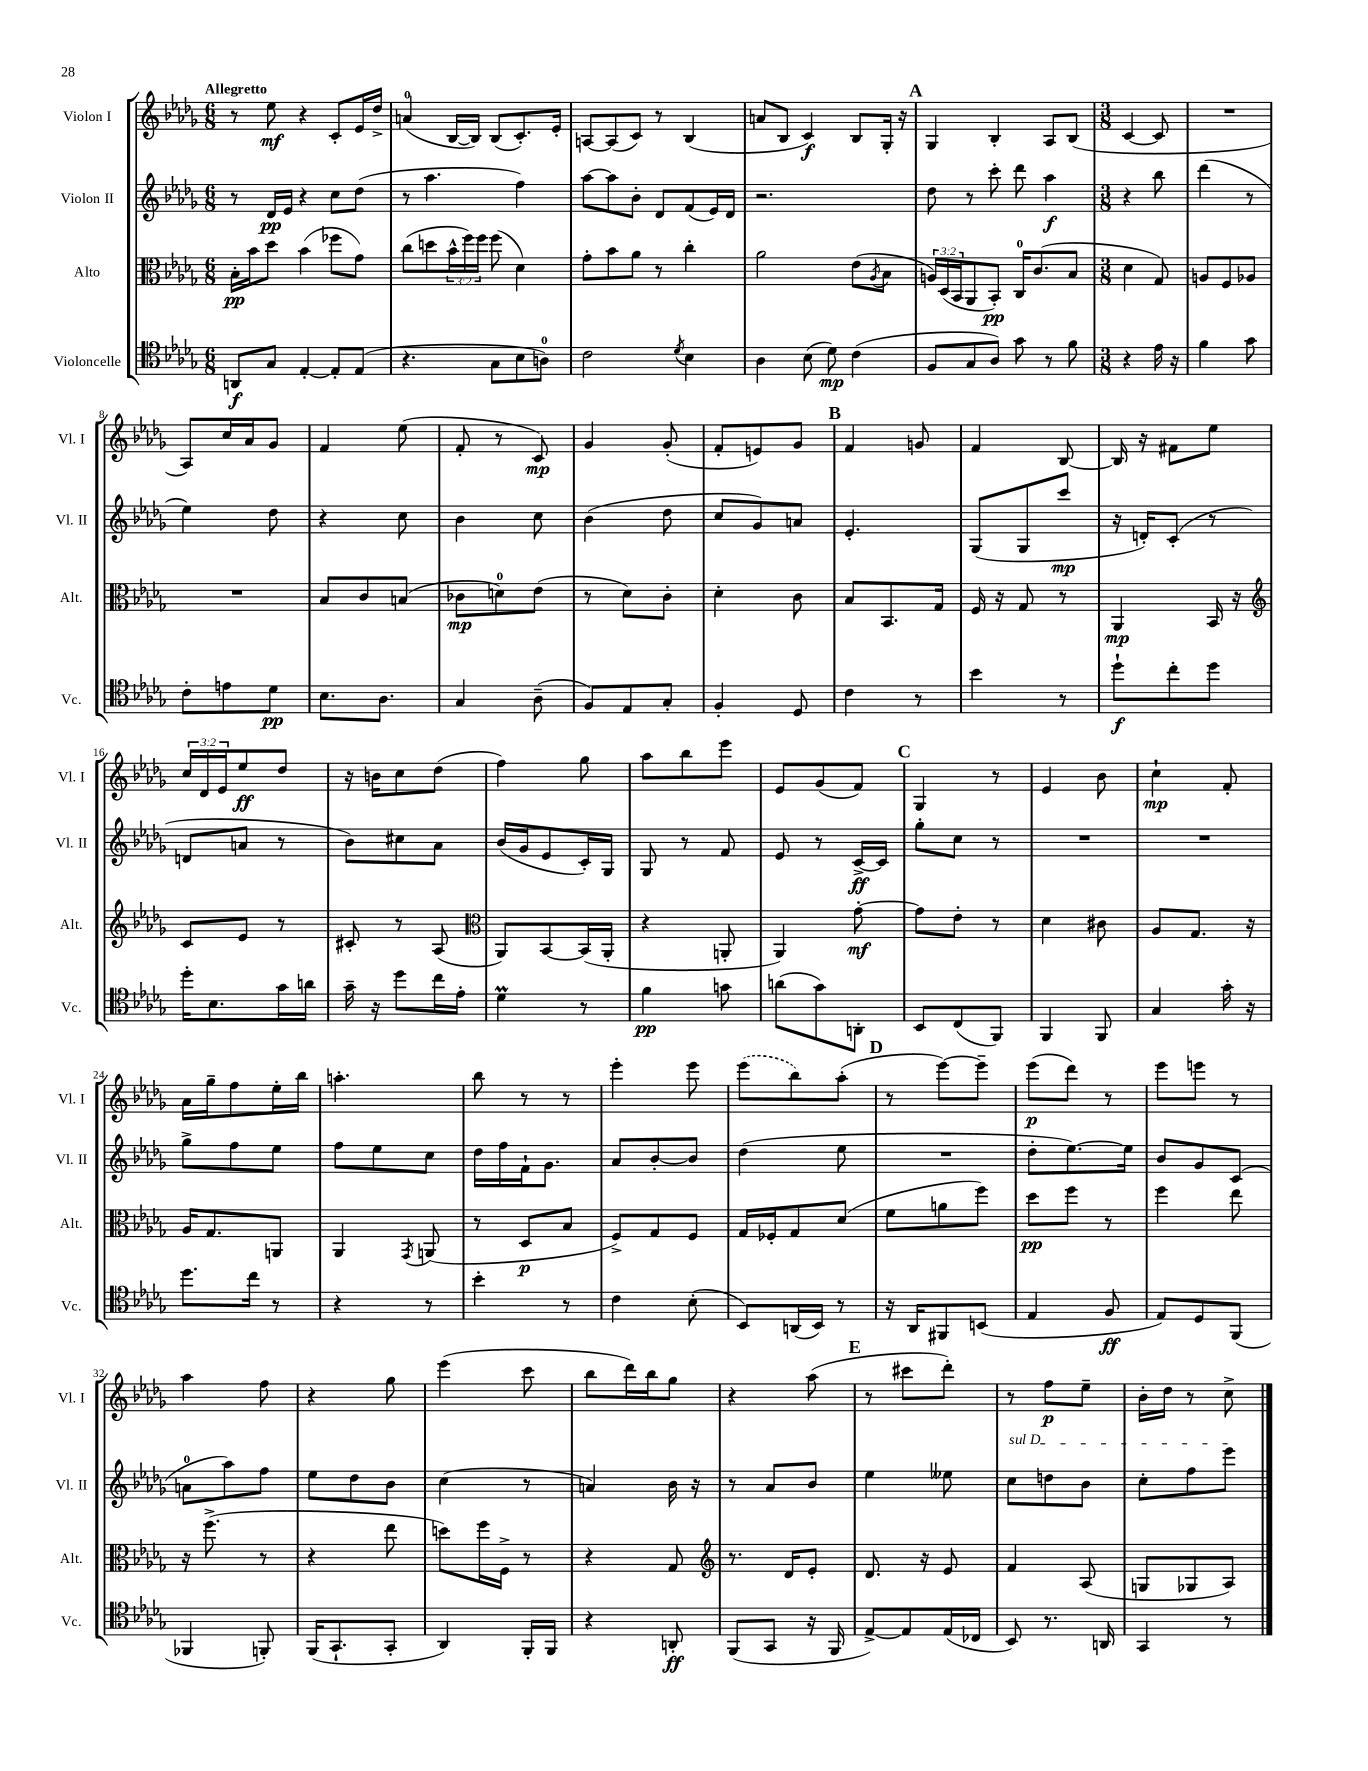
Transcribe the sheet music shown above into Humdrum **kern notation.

**kern	**dynam	**kern	**dynam	**kern	**dynam	**kern	**dynam
*part4	*part4	*part3	*part3	*part2	*part2	*part1	*part1
*staff4	*staff4	*staff3	*staff3	*staff2	*staff2	*staff1	*staff1
*I"Violoncelle	*	*I"Alto	*	*I"Violon II	*	*I"Violon I	*
*I'Vc.	*	*I'Alt.	*	*I'Vl. II	*	*I'Vl. I	*
*clefC4	*	*clefC3	*	*clefG2	*	*clefG2	*
*k[b-e-a-d-g-]	*	*k[b-e-a-d-g-]	*	*k[b-e-a-d-g-]	*	*k[b-e-a-d-g-]	*
*M6/8	*	*M6/8	*	*M6/8	*	*M6/8	*
=1	=1	=1	=1	=1	=1	=1	=1
!	!	!	!	!	!	!LO:TX:a:B:t=Allegretto	!
8AAn/L	f	16B-'\LL	pp	8r	.	8r	.
.	.	16b-\J	.	.	.	.	.
8G-/J	.	8dd-\J	.	16d-/LL	pp	8ee-\	mf
.	.	.	.	16e-/JJ	.	.	.
[4E-'/	.	(4b-\	.	4r	.	4r	.
8E-'/L]	.	8ff-X\L	.	8cc\L	.	8c'/L	.
(8E-/J	.	8g-\J)	.	(8dd-\J	.	16e-/L	.
.	.	.	.	.	.	16dd-^/JJ	.
=2	=2	=2	=2	=2	=2	=2	=2
4.r	.	(8cc\L	.	8r	.	(4an/	.
.	.	8ddn\	.	4.aa-\	.	.	.
.	.	24b-^^\L	.	.	.	[16B-/LL	.
.	.	24ff\)	.	.	.	.	.
.	.	.	.	.	.	16B-/JJ])	.
.	.	24ff\JJ	.	.	.	.	.
8G-\L	.	(8ff\	.	.	.	(8B-/L	.
8B-\	.	4d-\)	.	4ff\)	.	8.c'/)	.
8An\J)	.	.	.	.	.	.	.
.	.	.	.	.	.	16e-'/Jk	.
=3	=3	=3	=3	=3	=3	=3	=3
2c\	.	8g-'\L	.	[8aa-\L	.	[8An/L	.
.	.	8b-\	.	8aa-\]	.	(8A/]	.
.	.	8a-\J	.	8b-'\J	.	8c/J)	.
.	.	8r	.	8d-/L	.	8r	.
8qd-/	.	.	.	.	.	.	.
4B-\	.	4cc'\	.	(8f/	.	(4B-/	.
.	.	.	.	16e-/L)	.	.	.
.	.	.	.	16d-/JJ	.	.	.
=4	=4	=4	=4	=4	=4	=4	=4
4A-\	.	2a-\	.	2.r	.	8an/L	.
.	.	.	.	.	.	8B-/J	.
(8B-\	.	.	.	.	.	4c/)	f
8d-\)	mp	.	.	.	.	.	.
(4c\	.	(8e-\L	.	.	.	8B-/L	.
.	.	8qA-/	.	.	.	.	.
.	.	8B-\J	.	.	.	16G-'/Jk	.
.	.	.	.	.	.	16r	.
!!LO:REH:place=s1:t=A
=5	=5	=5	=5	=5	=5	=5	=5
8F/L	.	24An/LL)	.	8dd-\	.	4G-/	.
.	.	(24D-/	.	.	.	.	.
.	.	24BB-/J	.	.	.	.	.
8G-/	.	8AA-/	.	8r	.	.	.
8A-/J)	.	8BB-'/J)	pp	8ccc'\	.	4B-'/	.
8g-\	.	16C/KL	.	8ddd-\	.	.	.
.	.	(8.c/	.	.	.	.	.
8r	.	.	.	4aa-\	f	8A-/L	.
8f\	.	8B-/J	.	.	.	(8B-/J	.
=6	=6	=6	=6	=6	=6	=6	=6
*M3/8	*	*M3/8	*	*M3/8	*	*M3/8	*
4r	.	4d-\	.	4r	.	[4c/	.
16e-\	.	8G-/)	.	8bb-\	.	8c/]	.
16r	.	.	.	.	.	.	.
=7	=7	=7	=7	=7	=7	=7	=7
4f\	.	8An/L	.	(4ddd-\	.	4.r	.
.	.	8F/	.	.	.	.	.
8g-\	.	8A-X/J	.	8r	.	.	.
!!LO:LB:g=z
=8	=8	=8	=8	=8	=8	=8	=8
8c'\L	.	4.r	.	4ee-\)	.	8A-/L)	.
8en\	.	.	.	.	.	16cc/L	.
.	.	.	.	.	.	16a-/J	.
8d-\J	pp	.	.	8dd-\	.	8g-/J	.
=9	=9	=9	=9	=9	=9	=9	=9
8.B-\L	.	8B-/L	.	4r	.	4f/	.
.	.	8c/	.	.	.	.	.
8.A-\J	.	.	.	.	.	.	.
.	.	(8Bn/J	.	8cc\	.	(8ee-\	.
=10	=10	=10	=10	=10	=10	=10	=10
4G-/	.	8c-X\L	mp	4b-\	.	8f'/	.
.	.	8dn\)	.	.	.	8r	.
(8A-~\	.	(8e-\J	.	8cc\	.	8c/)	mp
=11	=11	=11	=11	=11	=11	=11	=11
8F/L)	.	8r	.	(4b-\	.	4g-/	.
8E-/	.	8d-\L)	.	.	.	.	.
8G-'/J	.	8c'\J	.	8dd-\	.	(8g-'/	.
=12	=12	=12	=12	=12	=12	=12	=12
4F'/	.	4d-'\	.	8cc/L	.	8f'/L	.
.	.	.	.	8g-/)	.	8en/)	.
8D-/	.	8c\	.	8an/J	.	8g-/J	.
!!LO:REH:place=s1:t=B
=13	=13	=13	=13	=13	=13	=13	=13
4c\	.	8B-/L	.	4.e-'/	.	4f/	.
.	.	8.BB-/	.	.	.	.	.
8r	.	.	.	.	.	8gn/	.
.	.	16G-/Jk	.	.	.	.	.
=14	=14	=14	=14	=14	=14	=14	=14
4b-\	.	16F/	.	(8G-/L	.	4f/	.
.	.	16r	.	.	.	.	.
.	.	8G-/	.	8G-/	.	.	.
8r	.	8r	.	8ccc/J	mp	[8B-/	.
=15	=15	=15	=15	=15	=15	=15	=15
8dd-`\L	f	4AA-/	mp	16r	.	16B-/]	.
.	.	.	.	16dn'/KL)	.	16r	.
8cc'\	.	.	.	(8c'/J	.	8f#X\L	.
8dd-\J	.	16BB-/	.	8r	.	8ee-\J	.
.	.	16r	.	.	.	.	.
!!LO:LB:g=z
=16	=16	=16	=16	=16	=16	=16	=16
*	*	*clefG2	*	*	*	*	*
16dd-'\KL	.	8c/L	.	8dn/L	.	24cc/LL	.
.	.	.	.	.	.	24d-/	.
8.B-\	.	.	.	.	.	.	.
.	.	.	.	.	.	24e-/J	.
.	.	8e-/J	.	8an/J	.	8ee-/	ff
16g-\L	.	8r	.	8r	.	8dd-/J	.
16an\JJ	.	.	.	.	.	.	.
=17	=17	=17	=17	=17	=17	=17	=17
16g-~\	.	8c#X'/	.	8b-\L)	.	16r	.
16r	.	.	.	.	.	16bn\KL	.
8dd-\L	.	8r	.	8cc#X\	.	8cc\	.
16cc\L	.	(8A-/	.	8a-\J	.	(8dd-\J	.
16e-'\JJ	.	.	.	.	.	.	.
=18	=18	=18	=18	=18	=18	=18	=18
*	*	*clefC3	*	*	*	*	*
4d-M\	.	8AA-/L)	.	(16b-/LL	.	4ff\)	.
.	.	.	.	16g-/J	.	.	.
.	.	[8BB-/	.	8e-/	.	.	.
8r	.	(16BB-/L]	.	16c'/L)	.	8gg-\	.
.	.	16AA-'/JJ	.	16G-/JJ	.	.	.
=19	=19	=19	=19	=19	=19	=19	=19
4f\	pp	4r	.	8G-/	.	8aa-\L	.
.	.	.	.	8r	.	8bb-\	.
8gn\	.	8AAn'/	.	8f/	.	8eee-\J	.
=20	=20	=20	=20	=20	=20	=20	=20
(8an\L	.	4AA-/)	.	8e-/	.	8e-/L	.
8g-\)	.	.	.	8r	.	(8g-/	.
8AAn'\J	.	[8g-'\	mf	[16c^/LL	ff	8f/J)	.
.	.	.	.	16c/JJ]	.	.	.
!!LO:REH:place=s1:t=C
=21	=21	=21	=21	=21	=21	=21	=21
8BB-/L	.	8g-\L]	.	8gg-'\L	.	4G-/	.
(8C/	.	8e-'\J	.	8cc\J	.	.	.
8FF/J)	.	8r	.	8r	.	8r	.
=22	=22	=22	=22	=22	=22	=22	=22
4FF/	.	4d-\	.	4.r	.	4e-/	.
8FF/	.	8c#X\	.	.	.	8b-\	.
=23	=23	=23	=23	=23	=23	=23	=23
4G-/	.	8A-/L	.	4.r	.	4cc`\	mp
.	.	8.G-/J	.	.	.	.	.
16g-'\	.	.	.	.	.	8f'/	.
16r	.	16r	.	.	.	.	.
!!LO:LB:g=z
=24	=24	=24	=24	=24	=24	=24	=24
8.dd-\L	.	16A-/KL	.	8gg-^\L	.	16a-\LL	.
.	.	8.G-/	.	.	.	16gg-~\J	.
.	.	.	.	8ff\	.	8ff\	.
16cc\Jk	.	.	.	.	.	.	.
8r	.	8AAn/J	.	8ee-\J	.	16ee-'\L	.
.	.	.	.	.	.	16bb-\JJ	.
=25	=25	=25	=25	=25	=25	=25	=25
4r	.	4AA-/	.	8ff\L	.	4.aan'\	.
.	.	.	.	8ee-\	.	.	.
.	.	8qGG-/	.	.	.	.	.
8r	.	(8AAn/	.	8cc\J	.	.	.
=26	=26	=26	=26	=26	=26	=26	=26
4b-'\	.	8r	.	16dd-\LL	.	8bb-\	.
.	.	.	.	16ff\	.	.	.
.	.	8D-/L	p	16f`\J	.	8r	.
.	.	.	.	8.g-\J	.	.	.
8r	.	8B-/J	.	.	.	8r	.
=27	=27	=27	=27	=27	=27	=27	=27
4c\	.	8F^/L)	.	8a-/L	.	4eee-'\	.
.	.	8G-/	.	[8b-'/	.	.	.
(8B-'\	.	8F/J	.	8b-/J]	.	8eee-\	.
=28	=28	=28	=28	=28	=28	=28	=28
8BB-/L)	.	16G-/LL	.	(4dd-\	.	(8eee-\L	.
.	.	16F-X'/J	.	.	.	.	.
(16AAn/L	.	8G-/	.	.	.	8bb-\)	.
16BB-/JJ)	.	.	.	.	.	.	.
8r	.	(8d-/J	.	8ee-\	.	(8aa-'\J	.
!!LO:REH:place=s1:t=D
=29	=29	=29	=29	=29	=29	=29	=29
16r	.	8f\L	.	4.r	.	8r	.
16AA-/KL	.	.	.	.	.	.	.
8FF#X/	.	8an\	.	.	.	[8eee-\L)	.
(8BBn/J	.	8ff\J)	.	.	.	8eee-~\J]	.
=30	=30	=30	=30	=30	=30	=30	=30
4E-/	.	8dd-\L	pp	8dd-'\L	.	(8eee-\L	p
.	.	8ff\J	.	[8.ee-\)	.	8ddd-\J)	.
8F/	ff	8r	.	.	.	8r	.
.	.	.	.	16ee-\Jk]	.	.	.
=31	=31	=31	=31	=31	=31	=31	=31
8E-/L)	.	4ff\	.	8b-/L	.	8eee-\L	.
8D-/	.	.	.	8g-/	.	8eeen\J	.
(8FF/J	.	8ee-\	.	(8c/J	.	8r	.
!!LO:LB:g=z
=32	=32	=32	=32	=32	=32	=32	=32
4FF-X/	.	16r	.	8an\L	.	4aa-\	.
.	.	(8.ff^\	.	.	.	.	.
.	.	.	.	8aa-\)	.	.	.
8FFn'/)	.	8r	.	8ff\J	.	8ff\	.
=33	=33	=33	=33	=33	=33	=33	=33
(16FF/KL	.	4r	.	8ee-\L	.	4r	.
8.GG-`/	.	.	.	.	.	.	.
.	.	.	.	8dd-\	.	.	.
8GG-'/J	.	8ee-\	.	8b-\J	.	8gg-\	.
=34	=34	=34	=34	=34	=34	=34	=34
4AA-/)	.	8ddn\L)	.	(4cc\	.	(4eee-\	.
.	.	16ff\L	.	.	.	.	.
.	.	16F^\JJ	.	.	.	.	.
16FF'/LL	.	8r	.	8r	.	8ccc\	.
16FF/JJ	.	.	.	.	.	.	.
=35	=35	=35	=35	=35	=35	=35	=35
4r	.	4r	.	4an/)	.	8bb-\L	.
.	.	.	.	.	.	16ddd-\L)	.
.	.	.	.	.	.	16bb-\J	.
8AAn'/	ff	8G-/	.	16b-\	.	8gg-\J	.
.	.	.	.	16r	.	.	.
=36	=36	=36	=36	=36	=36	=36	=36
*	*	*clefG2	*	*	*	*	*
(8FF/L	.	8.r	.	8r	.	4r	.
8GG-/J	.	.	.	8a-/L	.	.	.
.	.	16d-/KL	.	.	.	.	.
16r	.	8e-'/J	.	8b-/J	.	(8aa-\	.
16FF/	.	.	.	.	.	.	.
!!LO:REH:place=s1:t=E
=37	=37	=37	=37	=37	=37	=37	=37
[8E-^/L)	.	8.d-/	.	4ee-\	.	8r	.
8E-/]	.	.	.	.	.	8ccc#X\L	.
.	.	16r	.	.	.	.	.
(16E-/L	.	8e-/	.	8ee--X\	.	8ddd-'\J)	.
16C-X/JJ	.	.	.	.	.	.	.
=38	=38	=38	=38	=38	=38	=38	=38
!	!	!	!	!LO:TX:a:i:t=sul D	!	!	!
8BB-/)	.	4f/	.	8cc\L	.	8r	.
8.r	.	.	.	8ddn\	.	8ff\L	p
.	.	(8A-/	.	8b-\J	.	8ee-~\J	.
16AAn/	.	.	.	.	.	.	.
=39	=39	=39	=39	=39	=39	=39	=39
4GG-/	.	8Gn/L	.	8cc'\L	.	16b-'\LL	.
.	.	.	.	.	.	16dd-\JJ	.
.	.	8G-X/	.	8ff\	.	8r	.
8r	.	8A-/J)	.	8eee-\J	.	8cc^\	.
==	==	==	==	==	==	==	==
*-	*-	*-	*-	*-	*-	*-	*-
